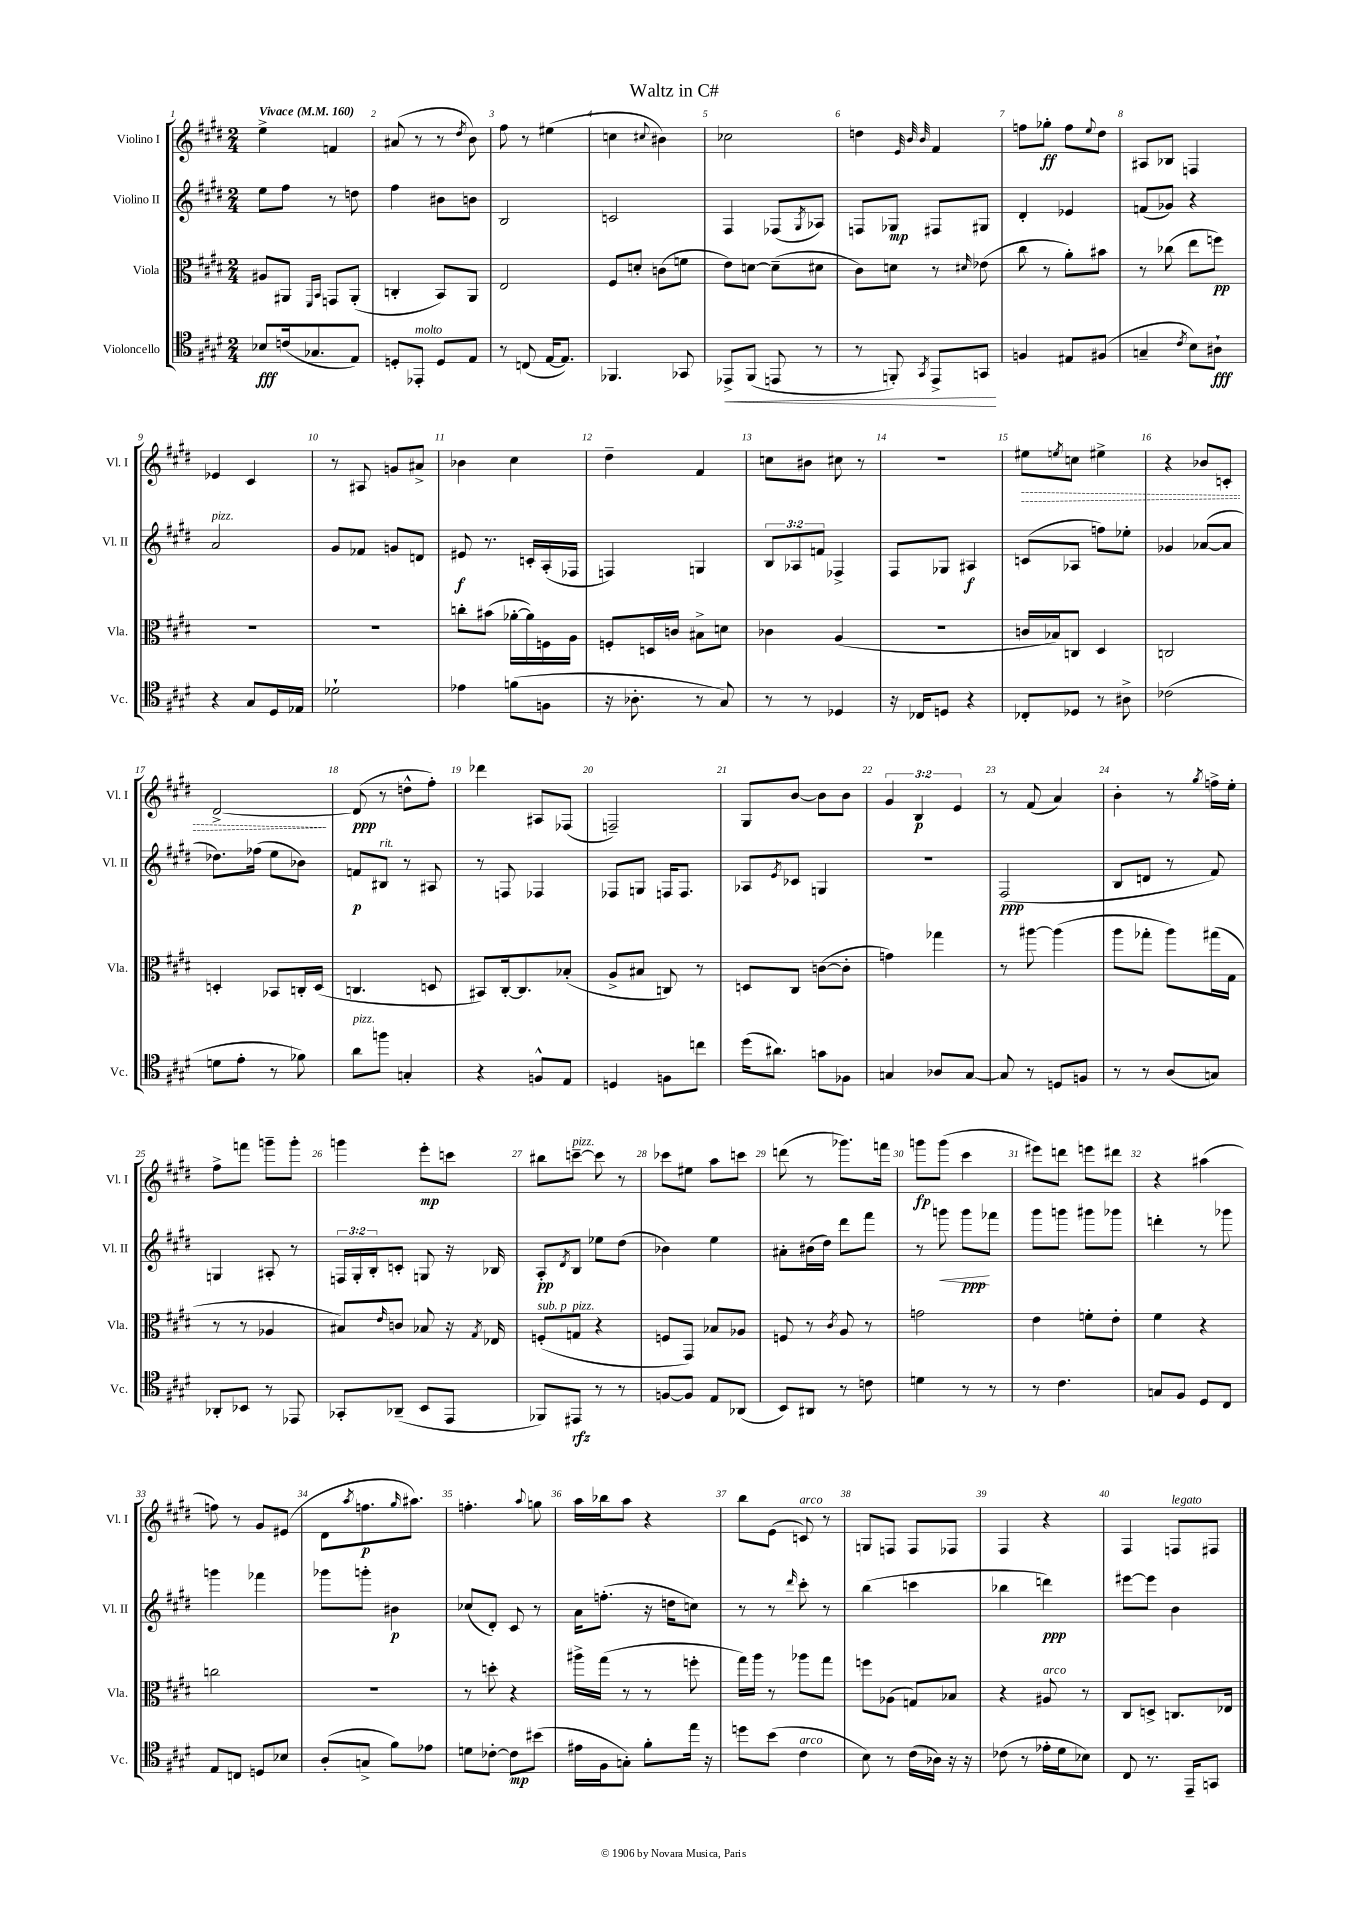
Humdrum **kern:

**kern	**kern	**kern	**kern
*staff4	*staff3	*staff2	*staff1
*clefC4	*clefC3	*clefG2	*clefG2
*k[f#c#g#d#]	*k[f#c#g#d#]	*k[f#c#g#d#]	*k[f#c#g#d#]
*M2/4	*M2/4	*M2/4	*M2/4
*MM160	*MM160	*MM160	*MM160
8B-	8A#	8ee	4ee^
(16c	8AA#	8ff#	.
8.G-	.	.	.
.	16qqFF#	.	.
.	16qqBB	.	.
.	8GG	8r	4f
8E)	(8AA#'	8dd	.
=	=	=	=
8D'	4C'	4ff#	(8a#
8EE-'	.	.	8r
8D	8BB)	8b#	8r
.	.	.	8qdd#
8E	8AA	8b	8b)
=	=	=	=
8r	2E	2B	8ff#
(8C	.	.	8r
[16E	.	.	(4ee#
8.E])	.	.	.
=	=	=	=
4.FF-	8F#	2c	4cc
.	8d'	.	.
.	.	.	8qqcc#
.	(8c	.	4b#)
8GG-	8f	.	.
=	=	=	=
8EE-^	8e)	4F#	2cc-
(8FF#	[8d	.	.
8EE	(8d~]	(8F-	.
.	.	8qG#	.
8r	8d#	8A-)	.
=	=	=	=
8r	8c#)	8F	4dd
8FF')	8d	8G-	.
.	.	.	32qqe
.	.	.	32qqb
8qGG#	.	.	32qqb
8EE^	8r	8F#	4f#
.	16qqd#	.	.
8GG	(8e-	8G#	.
=	=	=	=
4F	8cc#	4d#'	8ff
.	8r	.	8gg-'
8E#	8a')	4e-	8ff
.	.	.	8qqee
(8F#	8b#	.	8dd#
=	=	=	=
4G~	8r	(8f	8A#
.	(8cc-	8g-)	8B-
8qc#	.	.	.
8B)	8ee	4r	4F
8A#`	8ff)	.	.
=	=	=	=
4r	2r	2a	4e-
8G#	.	.	4c#
16D#	.	.	.
16E-	.	.	.
=	=	=	=
2d-`	2r	8g#	8r
.	.	8f-	8A#
.	.	8g	8g
.	.	8d	8a#^
=	=	=	=
4e-	8cc'	8e#	4b-
.	(8b#	8.r	.
(8f	[16a-'	.	4cc#
.	16a-])	16c'	.
8F	16F	(16A'	.
.	16A	16F-	.
=	=	=	=
16r	8F'	4F)	4dd#~
8.A-'	.	.	.
.	16D	.	.
.	16c	.	.
8r	8B#^	4G	4f#
8G#)	8d	.	.
=	=	=	=
8r	4c-	12B	8cc
.	.	12A-	.
8r	.	.	8b#
.	.	12f	.
4D-	(4A	4F-^	8cc#
.	.	.	8r
=	=	=	=
16r	2r	8F#	2r
16C-	.	.	.
8D	.	8G-	.
4r	.	4A#	.
=	=	=	=
8C-'	16c	(8c	8ee#
.	16B-)	.	.
.	.	.	8qee
8D-	8C	8A-	8cc
8r	4D#	8ff)	4ee#^
8A#^	.	8ee-'	.
=	=	=	=
(2c-	2C	4g-	4r
.	.	([8a-	8b-
.	.	8a-]	8c'
=	=	=	=
8d	4D'	8.dd-)	[2d#^
8e'	.	.	.
.	.	(16ff-	.
8r	8BB-	8ee	.
8f-)	16C'	8b-)	.
.	(16D	.	.
=	=	=	=
8a	4.C	8f	(8d#]
8ff	.	8B#	8r
4G'	.	8r	8dd^^
.	8D	8A#	8ff#')
=	=	=	=
4r	8BB#)	8r	4ddd-
.	[16C#'	8F	.
.	8.C#]	.	.
8F^^	.	4F-	8A#
8E	(8B-'	.	(8F-
=	=	=	=
4D	8A^	8F-	2F~)
.	8B#	8G	.
8F	8C)	16F	.
.	.	8.F	.
8cc	8r	.	.
=	=	=	=
(16dd#	8D	8A-	8G#
8.a#)	.	.	.
.	.	8qe	.
.	8C#	8c-	[8b
8g	([8c	4G	8b]
8F-	8c']	.	8b
=	=	=	=
4G	4g)	2r	6g#
.	.	.	6B
8A-	4gg-	.	.
.	.	.	6e
[8G	.	.	.
=	=	=	=
8G]	8r	(2F#	8r
8r	[8aa#	.	(8f#
8D	(4aa#]	.	4a)
8F	.	.	.
=	=	=	=
8r	8aa	8B	4b'
8r	8gg-'	8d	.
(8A	8aa)	8r	8r
.	.	.	8qgg#
8G)	(16gg#	8f#)	16ff^
.	16G#	.	16ee'
=	=	=	=
8AA-'	8r	4G	8ff#^
8BB-	8r	.	8fff
8r	4A-	8A#'	8ggg~
8EE-	.	8r	8ggg'
=	=	=	=
8GG-'	8B#)	24F	4ggg
.	.	24G#'	.
.	.	24B'	.
.	16qqe	.	.
(8AA-~	8c	8c'	.
8BB	8B-	8G	8eee'
8EE	16r	16r	8ccc
.	8qG#	.	.
.	16E-	16B-	.
=	=	=	=
8FF-)	(8F'	8A'	8bb#
.	.	8qd#	.
8EE#	8G	8B	[8ccc~
8r	4r	8ee-	8ccc]
8r	.	(8dd#	8r
=	=	=	=
[8F	8F	4b-)	8ccc-
8F]	8GG#)	.	8ee#
8E	8B-	4ee	8aa
(8AA-	8A-	.	8ccc
=	=	=	=
8BB)	8F	8a#'	(8ddd
8AA#	8r	(16b#	8r
.	.	16dd#)	.
.	8qc#	.	.
8r	8A	8ddd#	8.ggg-)
8c	8r	8fff#	.
.	.	.	16fff
=	=	=	=
4d	2g	8r	8ggg
.	.	8ggg	(8ggg
8r	.	8ggg	4ccc#
8r	.	8fff-	.
=	=	=	=
8r	4e	8ggg#	8eee#)
4.c#	.	8ggg	8ddd
.	8f'	8ggg#	8eee
.	8e'	8ggg-	8ddd#
=	=	=	=
8G	4f#	4ddd'	4r
8F#	.	.	.
8D#	4r	8r	(4aa#
8C#	.	8ggg-	.
=	=	=	=
8E	2cc	4ggg	8ff)
8C	.	.	8r
8D	.	4fff-	8g#
8B-	.	.	(8e#
=	=	=	=
(8A'	2r	8ggg-	8d#
.	.	.	8qaa
8G^	.	8ggg'	8.ff
8f#)	.	4b#	.
.	.	.	16qqgg#
.	.	.	8.aa#)
8e-	.	.	.
=	=	=	=
8d	8r	(8cc-	4.ff'
[8c-'	8dd'	8d#')	.
8c-]	4r	8c#	.
.	.	.	8qqaa
(8b#	.	8r	8gg
=	=	=	=
16e#	16aa#^	16a	16aa
16F#	(16gg#	(8.ff'	16bb-
8G')	8r	.	8aa
8f#'	8r	16r	4r
.	.	16dd	.
16ee	8ff'	8cc)	.
16r	.	.	.
=	=	=	=
8dd	16gg#)	8r	8bb
.	16aa	.	.
(8b	8r	8r	(8e
.	.	16qqddd#	.
4c#	8aa-	8ccc#'	8c)
.	8gg#	8r	8r
=	=	=	=
8B)	8ff	(4bb	8G
8r	(8A-	.	8F
(16c#	8G)	4ccc	8F
16A-)	.	.	.
16r	8B-	.	8F-
16r	.	.	.
=	=	=	=
(8c-	4r	4bb-	4F#
8r	.	.	.
16e-'	8A#	4ddd)	4r
16d#	.	.	.
8B-)	8r	.	.
=	=	=	=
8C#	8C#	[8eee#	4F#
8.r	8D^	8eee#]	.
.	8.C	4b	8F
16EE~	.	.	.
8GG	.	.	8F#
.	16E-	.	.
==	==	==	==
*-	*-	*-	*-
